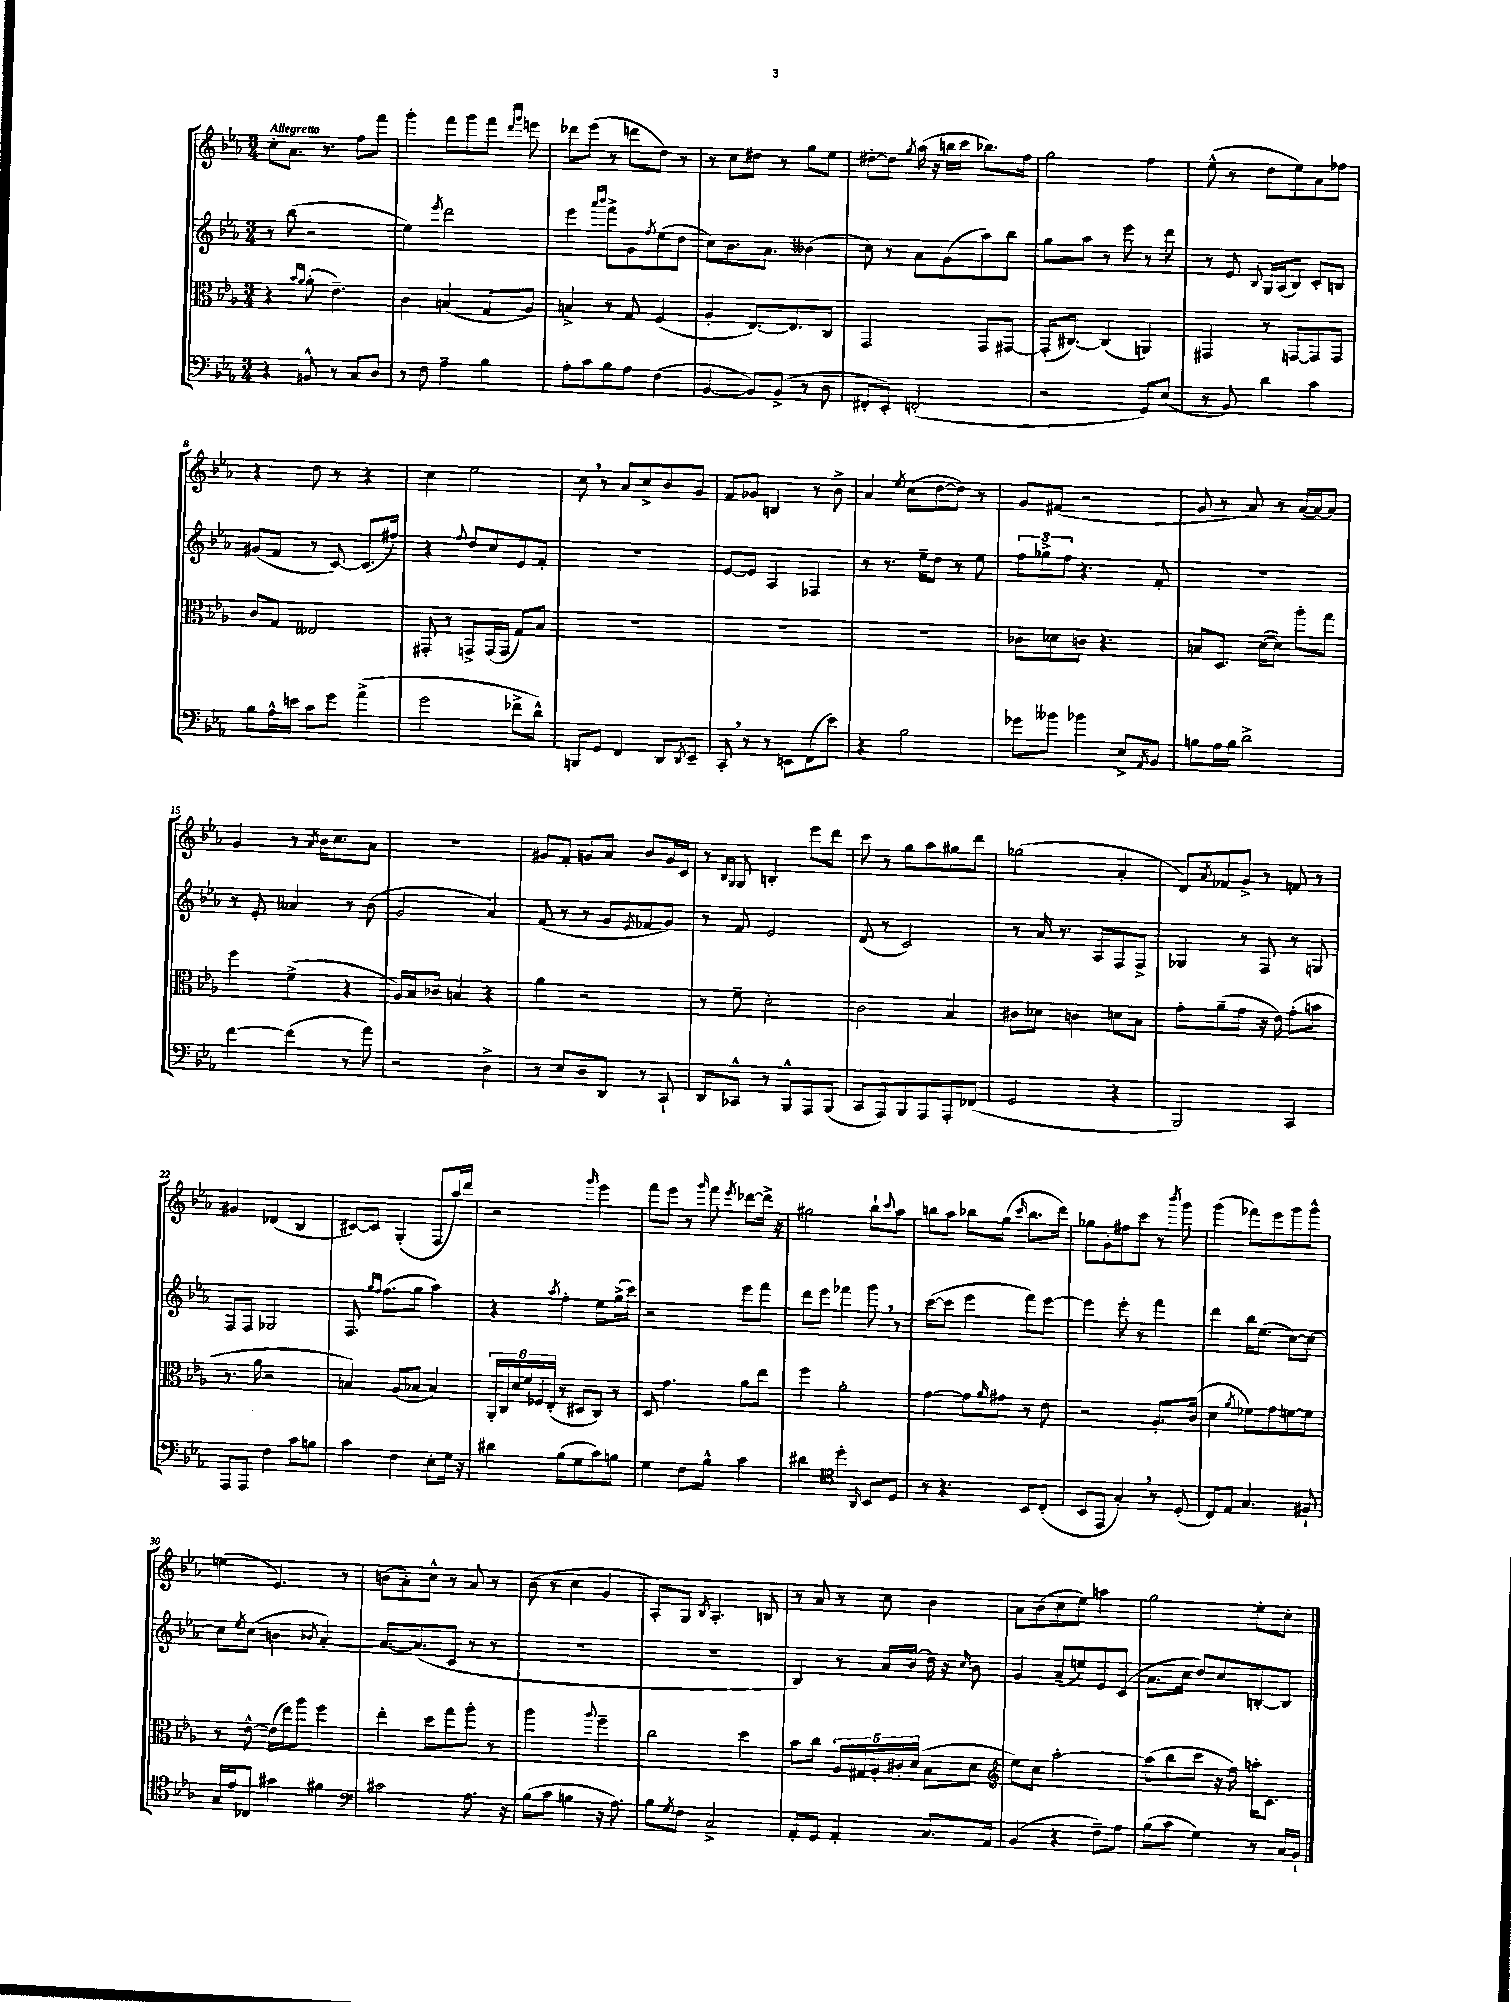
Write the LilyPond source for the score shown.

<<
\new StaffGroup <<
\new Staff = "s0" {
    \clef treble \key ees \major \numericTimeSignature \time 3/4 \tempo "Allegretto"
    c''8-. aes'8. r8. f''8 f'''8 |
    g'''4-. f'''8 g'''8 f'''8 \grace { d'''16 g'''16 } e'''8 |
    des'''8 ees'''8( r8 d'''8 d''8) r8 |
    r8 c''8 dis''8 r8 g''8 ees''8 |
    dis''8~-. dis''8 \acciaccatura { g''8 } aes''16( r16 b''16 c'''16 bes''8.) f''16 |
    g''2 f''4 |
    ees''8-^( r8 d''8 ees''8) aes'8 fes''8 |
    r4 d''8 r8 r4 |
    c''4 ees''2 |
    c''8 \breathe r8 aes'8 c''8-> bes'8 g'8 |
    f'8 ges'8 b4 r8 bes'8-> |
    aes'4 \acciaccatura { ees''8 } c''8( d''8~ d''8) r8 |
    g'8 fis'8( r2 |
    g'8 r8 aes'8) r8 aes'16~ aes'16~ aes'8 |
    g'4 r8 \acciaccatura { aes'8 } bes'16 c''8. aes'8 |
    R2. |
    gis'8 f'8-. g'8 aes'8 bes'8 g'16 c'16 |
    r8 \grace { bes16 g16 } g8 b4-. ees'''8 d'''8 |
    c'''8 r8 g''8 aes''8 gis''8 d'''8 |
    ges''2( aes'4-. |
    d'8) \acciaccatura { aes'8 } fes'8 g'8-> r8 f'8 r8 |
    gis'4 des'4( bes4 |
    cis'8~) cis'8 g4-.( f8 aes''16) d'''16 |
    r2 \grace { g'''16 } ees'''4 |
    f'''8 ees'''8 r8 \grace { g'''16 } f'''8 \acciaccatura { ees'''8 } des'''8~ des'''16-> r16 |
    gis''2 bes''8-! \appoggiatura { c'''8 } aes''8 |
    b''8 aes''8 bes''8 g''8( \grace { c'''16 } bes''8. d'''16) |
    ges''8 g'8-. fis''8 c'''8 r8 \acciaccatura { bes'''8 } g'''8 |
    g'''4( fes'''8) ees'''8 g'''8 g'''8-^ |
    e''4( ees'4.) r8 |
    b'8( aes'8-.) c''8-^ r8 aes'8 r8 |
    bes'8( r8 c''4 g'4 |
    aes8-.) g8 \acciaccatura { bes8 } aes4.-. b8 |
    r8 aes'8 r8 c''8 bes'4 |
    aes'8 bes'8( c''8 ees''8) a''4 |
    g''2 ees''8-. c''8-. \bar "|." |
}
\new Staff = "s1" {
    \clef treble \key ees \major \numericTimeSignature \time 3/4
    r8 bes''8( r2 |
    ees''4) \acciaccatura { ees'''8 } d'''2 |
    ees'''4 \grace { aes'''16 bes'''16 } f'''8-> g'8 \acciaccatura { f''8 } ees''8( d''8 |
    c''8) bes'8. aes'8. beses'4( |
    c''8) r8 aes'8 g'8( aes''8) bes''8 |
    g''8 aes''8 r8 ees'''8 r8 d'''8 |
    r8 ees'8 \appoggiatura { bes8 } g16 aes16( bes8) c'8-. b8 |
    gis'8( f'8 r8 c'8~) c'8.( fis''16) |
    r4 \appoggiatura { f''8 } d''8 c''8 ees'8 f'8-. |
    R2. |
    ees'8~ ees'8 aes4 fes4 |
    r8 r8. ees''16-- d''8 r8 ees''8 |
    \tuplet 3/2 { f''8 ges''8-> f''8 } r4. f'8-. |
    R2. |
    r8 ees'8-. aeses'4 r8 bes'8( |
    g'2 aes'4) |
    f'8( r8 r8 g'8 \acciaccatura { ees'8 } fes'8 g'8) |
    r8 f'8 ees'2 |
    d'8( r8 c'2) |
    r8 aes'16 r8. aes8 f8 f8-> |
    ges4 r8 f8 r8 g8 |
    f8 f8 ges2 |
    f8. \grace { g''16 f''16 } f''8.( g''8 aes''4) |
    r4 \acciaccatura { aes''8 } f''4-. ees''8 g''16->( c'''16) |
    r2 ees'''8 f'''8 |
    d'''8 ees'''8 fes'''4 g'''8 \breathe r8 |
    c'''8~( c'''8 ees'''4 f'''8) ees'''8~ |
    ees'''4 ees'''8-. r8 f'''4 |
    d'''4 bes''16 ees''8.( c''8~) c''8~ |
    c''8 \acciaccatura { ees''8 } c''8( b'4 \acciaccatura { bes'8 } aes'4~-.) |
    aes'8.~ aes'8.( c'8 r8 r8 |
    R2. |
    R2. |
    bes4) r8 aes'16 bes'16( d''16) r16 \grace { c''16 } bes'8 |
    g'4 aes'8--( e''8) ees'8 c'8( |
    aes'8. c''16 d''8) c''8 b8~-. b8 \bar "|." |
}
\new Staff = "s2" {
    \clef alto \key ees \major \numericTimeSignature \time 3/4
    r4 \grace { bes'16 aes'16 } aes'8-.( ees'4.--) |
    c'4 b4( g8 aes8) |
    b4-> r8 g8 f4( |
    aes4-. ees8.~) ees8. c8 |
    g,2 g,8 gis,8~ |
    gis,16-.( cis8.~) cis4( a,4) |
    gis,4 r8 g,8~ g,8 g,8 |
    c'8 g8 eeses2 |
    gis,8-. r8 g,8-> g,16( g,16 g8) bes8 |
    R2. |
    R2. |
    R2. |
    ces'8 des'8 c'8 r4. |
    b8 d8. d'16~( d'8) aes''8-. g''8 |
    f''4 f'4->( r4 |
    aes16) bes16 ces'8 b4 r4 |
    aes'4 r2 |
    r8 f'8-- d'2-. |
    c'2 bes4 |
    cis'8 des'8 c'4 d'8 bes8 |
    g'8-. aes'8--( g'8 r16 ees'16) g'8-.( b'8 |
    r8. aes'16 r2 |
    b4) aes8( bes8 bes4) |
    \tuplet 6/4 { aes,16-. c16 d'16 f'16 fes16 ees16-.( } r8 dis8 c8) r8 |
    d8 g'4. aes'8 ees''8 |
    f''4 aes'2-. |
    g'4~ g'8 \grace { aes'16 } gis'8 r8 ees'8 |
    r2 aes8.-. c'16( |
    d'4 \acciaccatura { aes'8 } fes'8) g'8 f'8~ f'8 |
    r8 ees'8~-^ ees'16( ees''16) aes''8 f''4 |
    ees''4-. d''8 g''8 aes''8-. r8 |
    aes''2 \appoggiatura { aes''8 } f''4-- |
    c''2 d''4 |
    bes'8 c''8 \tuplet 5/4 { aes16 gis16 aes16-. cis'16-. d'16( } bes8 d'8 |
    \clef treble ees''8) c''8 aes''2~-. |
    aes''8( bes''8 c'''8 r16 f''16) a''16-. c'8. \bar "|." |
}
\new Staff = "s3" {
    \clef bass \key ees \major \numericTimeSignature \time 3/4
    r4 b,8-^ r8 c8 d8 |
    r8 f8 aes4-- bes4 |
    aes8-. c'8 bes8 aes8 f4( |
    bes,4~ bes,8) bes,8->( r8 d8 |
    fis,8-. ees,8-.) f,2-.( |
    r2 g,8) ees8( |
    r8 bes,8) d'4 c'4 |
    bes8 aes16-^ e'16 c'8 g'8 aes'4->( |
    g'2 fes'8-> d'8-^) |
    b,,8 g,8 f,4 d,8 \acciaccatura { d,8 } ees,8-- |
    c,8-. \breathe r8 r8 e,8 f,8( ees'8) |
    r4 bes2 |
    ges'8 beses'8 bes'4 ees8-> \acciaccatura { aes,8 } bes,8 |
    b8 aes16 b16 d'2-> |
    f'4~ f'4( r8 aes'8) |
    r2 d4-> |
    r8 ees8 d8 d,8 r8 c,8-! |
    d,8 ces,8-^ r8 bes,,8-^ aes,,8 bes,,8( |
    c,8 aes,,8) bes,,8 aes,,8 aes,,8-. fes,8( |
    g,2 r4 |
    bes,,2) c,4 |
    aes,,8 aes,,8 f4 c'8 b8 |
    c'4 f4 ees8-. g16 r16 |
    dis'4 bes8( g8 c'8) b8 |
    g4 f8 bes8-^ c'4 |
    dis'4 \clef tenor d''4-. \grace { aes,16 } bes,8 d8 |
    r8 r4. bes,8 c8-.( |
    bes,8 ees,8 g4-.) \breathe r8 d8-.( |
    c8) ees8 g4. fis8-! |
    g16 ees'16 ces8 gis'4 fis'4 |
    \clef bass cis'2 aes8. r16 |
    bes8( c'8 b4 r16 aes8.) |
    bes8 \acciaccatura { g8 } f8 c2-> |
    aes,8-. g,8 aes,4-. c8. aes,16 |
    bes,4( r4 f8--) aes8 |
    bes8( c'8 g4) r8 c16 bes,16-! \bar "|." |
}
>>
>>
